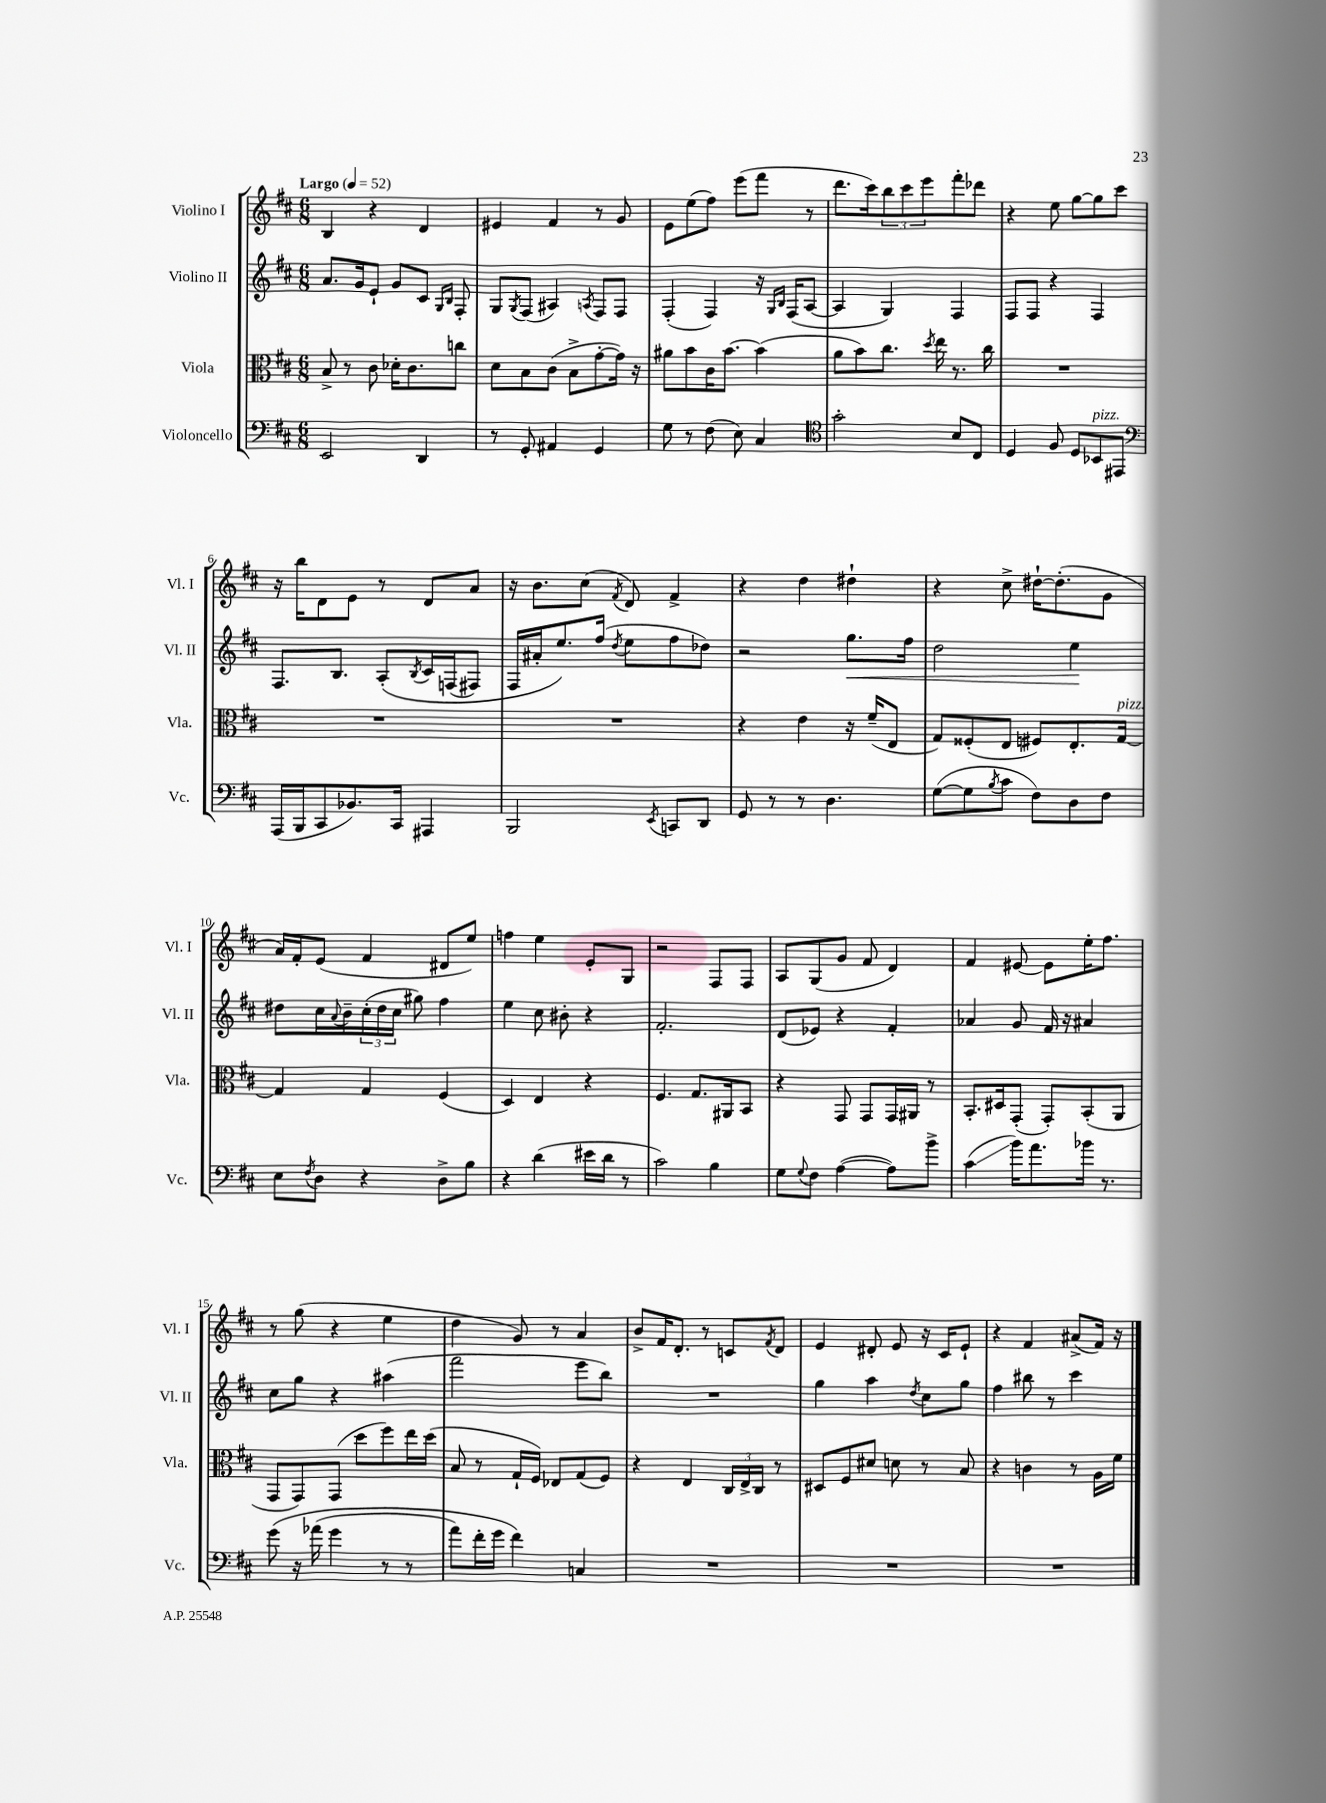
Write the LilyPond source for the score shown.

<<
\new StaffGroup <<
\new Staff = "s0" \with { instrumentName = "Violino I" shortInstrumentName = "Vl. I" } {
    \clef treble \key d \major \numericTimeSignature \time 6/8 \tempo "Largo" 4 = 52
    b4 r4 d'4 |
    eis'4 fis'4 r8 g'8 |
    e'8 e''8( fis''8) e'''8( fis'''8 r8 |
    d'''8. cis'''16) \tuplet 3/2 { b''8 cis'''8 e'''8 } fis'''8-. des'''8 |
    r4 e''8 g''8~ g''8 cis'''8 |
    r16 b''16 d'8 e'8 r8 d'8 a'8 |
    r16 b'8. cis''8( \acciaccatura { fis'8 } d'8) fis'4-> |
    r4 d''4 dis''4-! |
    r4 cis''8-> dis''16~-! dis''8.-.( g'8 |
    a'16) fis'16-. e'8( fis'4 dis'8 e''8) |
    f''4 e''4 e'8-. g8 |
    r2 fis8 fis8 |
    a8 g8( g'8 fis'8 d'4) |
    fis'4 eis'8~ eis'8 e''16-. fis''8. |
    r8 g''8( r4 e''4 |
    d''4 g'8) r8 a'4 |
    b'8-> fis'16 d'8.-. r8 c'8 \acciaccatura { fis'8 } d'8 |
    e'4 dis'8-. e'8 r16 cis'16 e'8-! |
    r4 fis'4 ais'8->( fis'16) r16 \bar "|." |
}
\new Staff = "s1" \with { instrumentName = "Violino II" shortInstrumentName = "Vl. II" } {
    \clef treble \key d \major \numericTimeSignature \time 6/8
    a'8. g'16 e'8-! g'8 cis'8 \grace { g16 b16 } fis8-. |
    g8 \acciaccatura { g8 } fis8( ais4) \acciaccatura { a8 } fis8 fis8 |
    fis4-.( fis4) r16 \grace { g16 b16 } fis16( a8~ |
    a4 g4) fis4 |
    fis8 fis8 r4 fis4 |
    fis8. b8. a8-.\( \acciaccatura { b8 } cis'16 f16( fis8) |
    fis16 ais'16-. e''8.\) fis''16( \acciaccatura { d''8 } e''8 fis''8 des''8) |
    r2 g''8.\< fis''16 |
    d''2 e''4\! |
    dis''8 cis''16 \appoggiatura { a'8 } b'16-- \tuplet 3/2 { cis''16-.( dis''16 cis''16 } gis''8) fis''4 |
    e''4 cis''8 bis'8-. r4 |
    fis'2.-. |
    d'8( ees'8) r4 fis'4-. |
    aes'4 g'8 fis'16 r16 ais'4 |
    cis''8 g''8 r4 ais''4( |
    fis'''2 e'''8 b''8) |
    R2. |
    g''4 a''4 \acciaccatura { d''8 } cis''8 g''8 |
    fis''4 bis''8 r8 cis'''4 \bar "|." |
}
\new Staff = "s2" \with { instrumentName = "Viola" shortInstrumentName = "Vla." } {
    \clef alto \key d \major \numericTimeSignature \time 6/8
    b8-> r8 cis'8 des'16-. cis'8. c''8 |
    d'8 b8 cis'8( b8-> g'8~-. g'16) r16 |
    ais'8 b'8 cis'16 b'8.~ b'4( |
    a'8 b'8) cis''8. \acciaccatura { d''8 } e''16 r8. cis''16 |
    R2. |
    R2. |
    R2. |
    r4 e'4 r16 fis'16--( e8 |
    g8) fisis8-.( e8 fis8) e8.-. g16~^\markup { \italic "pizz." } |
    g4 g4 fis4( |
    d4) e4 r4 |
    fis4. g8. ais,16 b,8 |
    r4 g,8 g,8 g,16 ais,16 r8 |
    b,8.-. dis16 g,8-.( g,8-.) b,8-.( a,8 |
    g,8 g,8) g,8( d''8 fis''8) e''16 d''16( |
    b8 r8 g16-! fis16) ees8 g8( fis8) |
    r4 e4 \tuplet 3/2 { cis16 e16-> cis16 } r8 |
    dis8 fis8 dis'8 d'8 r8 b8 |
    r4 c'4 r8 a16 fis'16 \bar "|." |
}
\new Staff = "s3" \with { instrumentName = "Violoncello" shortInstrumentName = "Vc." } {
    \clef bass \key d \major \numericTimeSignature \time 6/8
    e,2 d,4 |
    r8 g,8-. ais,4 g,4 |
    g8 r8 fis8( e8) cis4 |
    \clef tenor g'2-. b8 cis8 |
    d4 fis8 d8 bes,8^\markup { \italic "pizz." } eis,8 |
    \clef bass a,,16( b,,16 cis,8 bes,8.) cis,16 ais,,4 |
    b,,2 \acciaccatura { e,8 } c,8 d,8 |
    g,8 r8 r8 d4. |
    g8~( g8 \acciaccatura { b8 } cis'8 fis8) d8 fis8 |
    e8 \acciaccatura { fis8 } d8 r4 d8-> b8 |
    r4 d'4( eis'16 d'16 r8 |
    cis'2) b4 |
    g8 \appoggiatura { g8 } fis8 a4~( a8) b'8-> |
    cis'4\glissando( b'16) a'8. bes'16 r8. |
    g'8\( r16 aes'16( g'4 r8 r8 |
    a'8) fis'16-. g'16 fis'4\) c4 |
    R2. |
    R2. |
    R2. \bar "|." |
}
>>
>>
